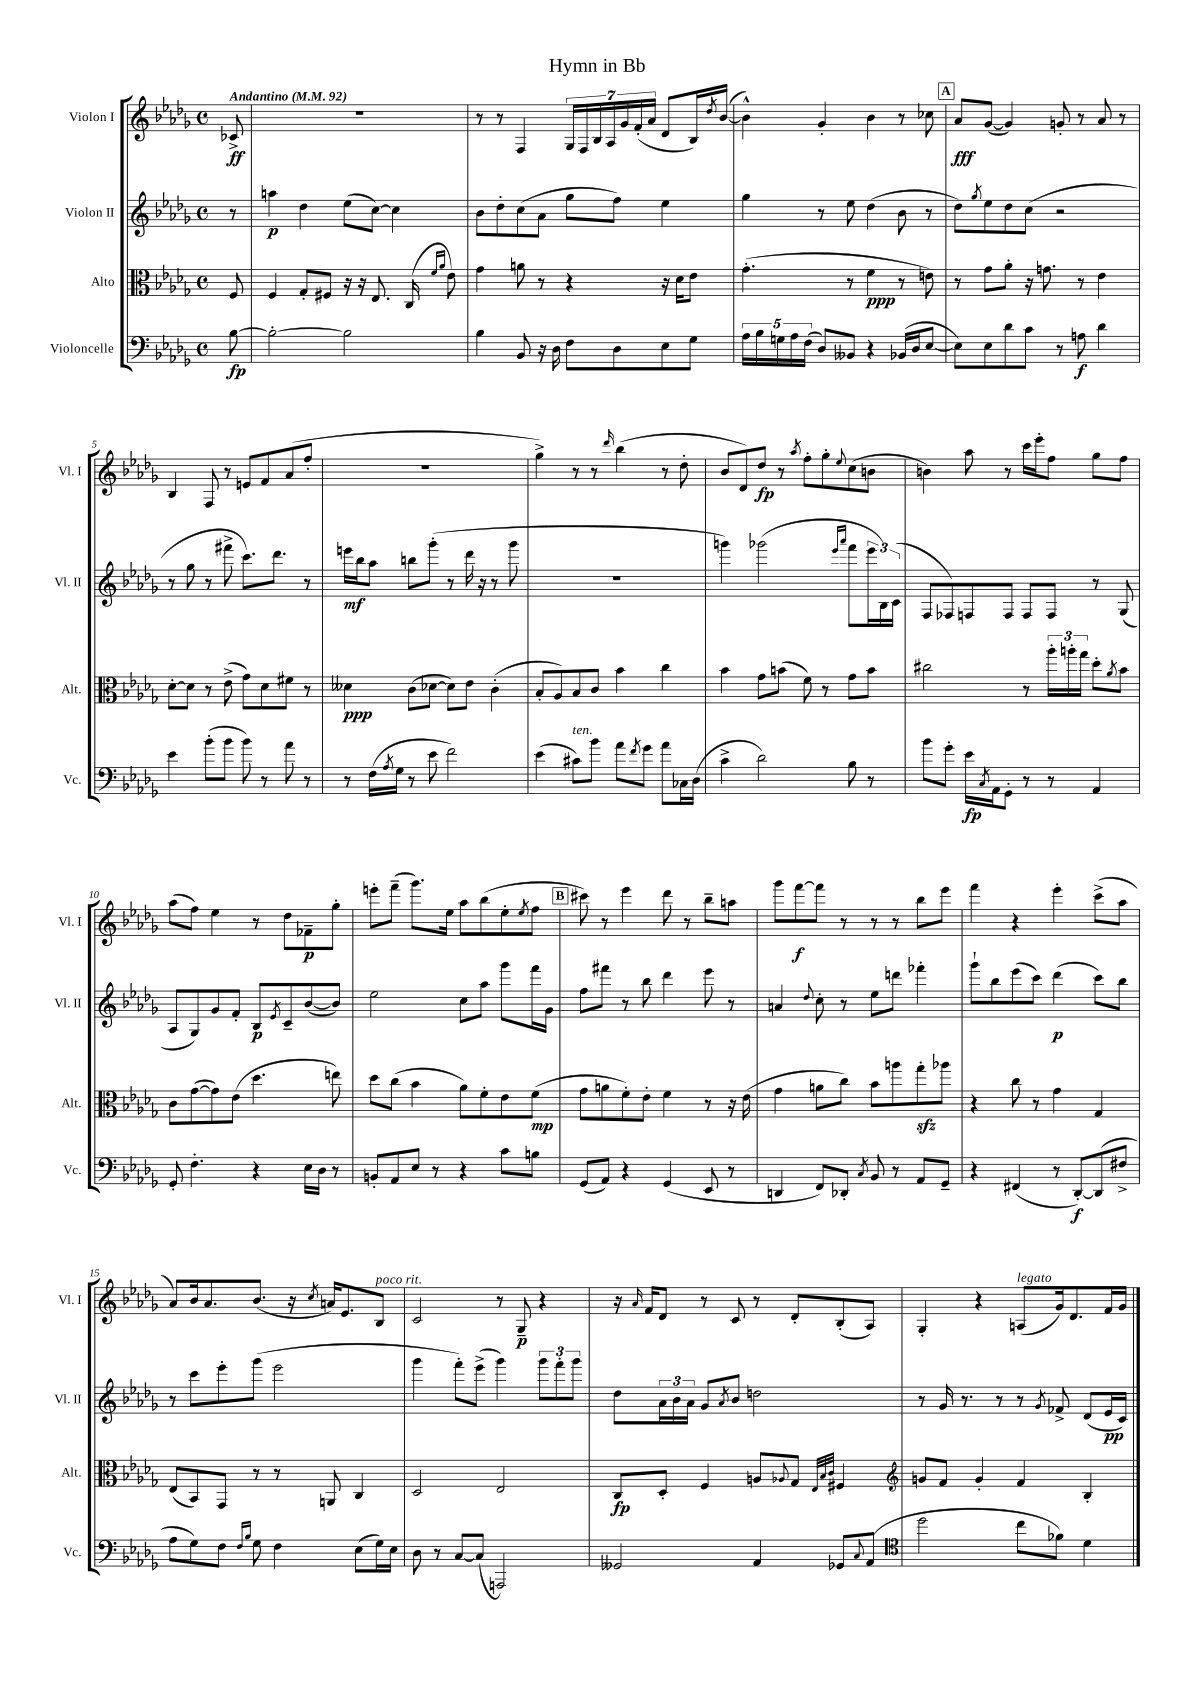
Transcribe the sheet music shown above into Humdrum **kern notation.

**kern	**dynam	**kern	**dynam	**kern	**dynam	**kern	**dynam
*part4	*part4	*part3	*part3	*part2	*part2	*part1	*part1
*staff4	*staff4	*staff3	*staff3	*staff2	*staff2	*staff1	*staff1
*I"Violoncelle	*	*I"Alto	*	*I"Violon II	*	*I"Violon I	*
*I'Vc.	*	*I'Alt.	*	*I'Vl. II	*	*I'Vl. I	*
*clefF4	*	*clefC3	*	*clefG2	*	*clefG2	*
*k[b-e-a-d-g-]	*	*k[b-e-a-d-g-]	*	*k[b-e-a-d-g-]	*	*k[b-e-a-d-g-]	*
*M4/4	*	*M4/4	*	*M4/4	*	*M4/4	*
*met(c)	*	*met(c)	*	*met(c)	*	*met(c)	*
*MM92	*	*MM92	*	*MM92	*	*MM92	*
=	=	=	=	=	=	=	=
!	!	!	!	!	!	!LO:TX:a:B:t=Andantino	!
[8B-\	fp	8F/	.	8r	.	8c-X^/	ff
=1	=1	=1	=1	=1	=1	=1	=1
2B-'\_	.	4F/	.	4aan\	p	1r	.
.	.	8G-'/L	.	4dd-\	.	.	.
.	.	8F#X/J	.	.	.	.	.
2B-\]	.	16r	.	(8ee-\L	.	.	.
.	.	16r	.	.	.	.	.
.	.	8.E-/	.	[8cc\J)	.	.	.
.	.	.	.	4cc\]	.	.	.
.	.	(16C/	.	.	.	.	.
.	.	16qqf/LL	.	.	.	.	.
.	.	16qqa-/JJ	.	.	.	.	.
.	.	8e-\)	.	.	.	.	.
=2	=2	=2	=2	=2	=2	=2	=2
4B-\	.	4g-\	.	8b-\L	.	8r	.
.	.	.	.	8dd-'\	.	8r	.
8BB-/	.	8an\	.	(8cc\	.	4F/	.
16r	.	8r	.	8a-\J	.	.	.
16D-\	.	.	.	.	.	.	.
8F\L	.	4r	.	8gg-\L	.	28G-/LL	.
.	.	.	.	.	.	28F/	.
.	.	.	.	.	.	28B-/	.
.	.	.	.	.	.	28A-/	.
8D-\	.	.	.	8ff\J)	.	.	.
.	.	.	.	.	.	28g-/	.
.	.	.	.	.	.	(28f'/	.
.	.	.	.	.	.	28a-/JJ	.
8E-\	.	16r	.	4ee-\	.	8d-/L	.
.	.	16d-\KL	.	.	.	.	.
8G-\J	.	8e-\J	.	.	.	16B-/L)	.
.	.	.	.	.	.	8qdd-/	.
.	.	.	.	.	.	([16b-/JJ	.
=3	=3	=3	=3	=3	=3	=3	=3
20A-\LL	.	(4.g-'\	.	4gg-\	.	4b-^^\])	.
20B-\	.	.	.	.	.	.	.
20Gn\	.	.	.	.	.	.	.
20A-\	.	.	.	.	.	.	.
(20F\JJ	.	.	.	.	.	.	.
8D-/L)	.	.	.	8r	.	4g-'/	.
8BB--X/J	.	8r	.	8ee-\	.	.	.
4r	.	4f\	ppp	(4dd-\	.	4b-\	.
(16BB-X/LL	.	8r	.	8b-\	.	8r	.
16D-/J	.	.	.	.	.	.	.
[8E-/J	.	8en\)	.	8r	.	8cc-X\	.
!!LO:REH:place=s1:t=A
=4	=4	=4	=4	=4	=4	=4	=4
8E-\L])	.	8r	.	8dd-\L)	.	8a-/L	fff
.	.	.	.	8qgg-/	.	.	.
8E-\	.	8g-\L	.	8ee-\	.	([8g-/J	.
8d-\	.	8a-'\J	.	8dd-\	.	4g-/])	.
8c\J	.	16r	.	(8cc\J	.	.	.
.	.	8.gn\	.	.	.	.	.
8r	.	.	.	2r	.	8gn'/	.
8An\	f	8r	.	.	.	8r	.
4d-\	.	4e-\	.	.	.	8a-/	.
.	.	.	.	.	.	8r	.
!!LO:LB:g=z
=5	=5	=5	=5	=5	=5	=5	=5
4e-\	.	[8d-'\L	.	8r	.	4B-/	.
.	.	8d-\J]	.	8gg-\	.	.	.
(8b-'\L	.	8r	.	8r	.	8F/	.
8b-\J	.	(8e-^\	.	8fff#X^\	.	8r	.
8b-\)	.	8g-\L)	.	8.ccc\L)	.	8en/L	.
8r	.	8d-\	.	.	.	8f/	.
.	.	.	.	8.ddd-\J	.	.	.
8a-\	.	8f#X\J	.	.	.	(8a-/	.
8r	.	8r	.	8r	.	8ff'/J	.
=6	=6	=6	=6	=6	=6	=6	=6
8r	.	4d--X\	ppp	16eeen\LL	mf	1r	.
.	.	.	.	16bb-\J	.	.	.
(16F\LL	.	.	.	8aa-\J	.	.	.
8qA-/	.	.	.	.	.	.	.
16G-\JJ	.	.	.	.	.	.	.
8r	.	(8c\L	.	8bbn\L	.	.	.
8e-\	.	[8d-X\J	.	(8ggg-'\J	.	.	.
2f\)	.	8d-\L])	.	8r	.	.	.
.	.	8e-\J	.	16ddd-\	.	.	.
.	.	.	.	16r	.	.	.
.	.	(4c'\	.	8r	.	.	.
.	.	.	.	8ggg-\	.	.	.
=7	=7	=7	=7	=7	=7	=7	=7
(4e-\	.	8B-'/L	.	1r	.	4gg-^\)	.
.	.	8A-/)	.	.	.	.	.
!LO:TX:a:i:t=ten.	!	!	!	!	!	!	!
8c#X\L)	.	8B-/	.	.	.	8r	.
8b-\J	.	8c/J	.	.	.	8r	.
.	.	.	.	.	.	16qqddd-/	.
8a-\L	.	4b-\	.	.	.	(4bb-\	.
8qf/	.	.	.	.	.	.	.
8g-\J	.	.	.	.	.	.	.
8a-\L	.	4cc\	.	.	.	8r	.
16C-X\L	.	.	.	.	.	8dd-'\	.
(16D-\JJ	.	.	.	.	.	.	.
=8	=8	=8	=8	=8	=8	=8	=8
4c^\	.	4b-\	.	4gggn\)	.	8b-/L	.
.	.	.	.	.	.	8d-/)	.
2d-\)	.	8g-\L	.	(2ggg-X\	.	8dd-/J	fp
.	.	(8bn\J	.	.	.	8r	.
.	.	.	.	.	.	8qaa-/	.
.	.	8f\)	.	.	.	8ff'\L	.
.	.	8r	.	.	.	8gg-'\	.
.	.	.	.	16qqeee-/LL	.	.	.
.	.	.	.	16qqaaa-/JJ	.	8qqee-/	.
8B-\	.	8g-\L	.	8fff\L	.	(8cc\	.
8r	.	8b\J	.	24eee-\L	.	8bn\J	.
.	.	.	.	24B-\)	.	.	.
.	.	.	.	(24c\JJ	.	.	.
=9	=9	=9	=9	=9	=9	=9	=9
8b-\L	.	2cc#X\	.	8F/L	.	4bn\)	.
8g-'\J	.	.	.	8F-X/)	.	.	.
16e-\LL	fp	.	.	8Fn/	.	8aa-\	.
8qC/	.	.	.	.	.	.	.
16AA-\J	.	.	.	.	.	.	.
8GG-'\J	.	.	.	8F/J	.	8r	.
8r	.	8r	.	8F/L	.	16ccc\LL	.
.	.	.	.	.	.	16eee-'\J	.
8r	.	24aa-'\LL	.	8F/J	.	8ff\J	.
.	.	24aan'\	.	.	.	.	.
.	.	24gg-\JJ	.	.	.	.	.
4AA-/	.	8dd-'\L	.	8r	.	8gg-\L	.
.	.	8qa-/	.	.	.	.	.
.	.	8b-\J	.	(8G-/	.	8ff\J	.
!!LO:LB:g=z
=10	=10	=10	=10	=10	=10	=10	=10
8GG-'/	.	8c\L	.	8A-/L	.	(8aa-\L	.
4.F'\	.	([8g-\	.	8G-/)	.	8ff\J)	.
.	.	8g-\])	.	8g-/	.	4ee-\	.
.	.	(8e-\J	.	8f'/J	.	.	.
4r	.	4.dd-\	.	8B-/L	p	8r	.
.	.	.	.	8qe-/	.	.	.
.	.	.	.	8c~/	.	8dd-\L	.
16E-\LL	.	.	.	([8b-/	.	8f-X~\	p
16D-\JJ	.	.	.	.	.	.	.
8r	.	8een\)	.	8b-/J])	.	8gg-'\J	.
=11	=11	=11	=11	=11	=11	=11	=11
8BBn'/L	.	8dd-\L	.	2ee-\	.	8eeen'\L	.
8AA-/	.	(8cc\J	.	.	.	(8fff~\J	.
8E-/J	.	4b-\	.	.	.	8.ggg-\L)	.
8r	.	.	.	.	.	.	.
.	.	.	.	.	.	16ee-\Jk	.
4r	.	8a-\L)	.	8cc\L	.	8aa-\L	.
.	.	8f'\	.	8aa-\J	.	(8bb-\	.
8c\L	.	8e-\	.	8ggg-\L	.	8ee-'\	.
.	.	.	.	.	.	8qee-/	.
8Bn\J	.	(8f\J	mp	16fff\L	.	8ff\J	.
.	.	.	.	16g-\JJ	.	.	.
!!LO:REH:place=s1:t=B
=12	=12	=12	=12	=12	=12	=12	=12
(8GG-/L	.	8g-\L	.	8ff\L	.	8ccc#X\)	.
8AA-/J)	.	8an\	.	8fff#X\J	.	8r	.
4r	.	8f'\)	.	8r	.	4eee-\	.
.	.	8e-'\J	.	8bb-\	.	.	.
(4GG-/	.	4f\	.	4ddd-\	.	8ddd-\	.
.	.	.	.	.	.	8r	.
8EE-/	.	8r	.	8eee-\	.	8bb-~\L	.
8r	.	16r	.	8r	.	8aan\J	.
.	.	(16e-\	.	.	.	.	.
=13	=13	=13	=13	=13	=13	=13	=13
4DDn/	.	4g-\	.	4an/	.	8ggg-\L	.
.	.	.	.	.	.	[8fff\	f
.	.	.	.	8qqdd-/	.	.	.
8FF/L)	.	8an\L	.	8cc'\	.	8fff\J]	.
8DD-X'/J	.	8cc\J)	.	8r	.	8r	.
8qC/	.	.	.	.	.	.	.
8BB-/	.	8b-\L	.	8ee-\L	.	8r	.
8r	.	8aan\	.	8dddn\J	.	8r	.
8AA-/L	.	8gg-zz'\	.	4fff-X'\	.	8bb-\L	.
8GG-~/J	.	8aa-X\J	.	.	.	8eee-\J	.
=14	=14	=14	=14	=14	=14	=14	=14
4r	.	4r	.	8ggg-`\L	.	4fff\	.
.	.	.	.	8bb-\	.	.	.
(4FF#X/	.	8cc\	.	(8eee-\	.	4r	.
.	.	8r	.	8ccc\J)	.	.	.
8r	.	4g-\	.	(4ddd-\	p	4eee-'\	.
[8DD-'/L)	f	.	.	.	.	.	.
(8DD-/]	.	4G-/	.	8ccc\L)	.	(8ccc^\L	.
8F#X^/J	.	.	.	8bb-\J	.	8aa-\J	.
!!LO:LB:g=z
=15	=15	=15	=15	=15	=15	=15	=15
8A-\L	.	(8E-/L	.	8r	.	8a-/L)	.
8G-\)	.	8BB-/)	.	8ccc\L	.	16b-/k	.
.	.	.	.	.	.	8.a-/	.
8F\J	.	8GG-/J	.	8eee-'\	.	.	.
16qqF/LL	.	.	.	.	.	.	.
16qqB-/JJ	.	.	.	.	.	.	.
8G-\	.	8r	.	(8ggg-\J	.	(8.b-/J	.
4F\	.	8r	.	2eee-\	.	.	.
.	.	.	.	.	.	16r	.
.	.	.	.	.	.	8qcc/	.
.	.	8AAn/	.	.	.	16an/KL)	.
.	.	.	.	.	.	8.e-/	.
(8E-\L	.	4C/	.	.	.	.	.
!	!	!	!	!	!	!LO:TX:a:i:t=poco rit.	!
16G-\L)	.	.	.	.	.	8B-/J	.
16E-\JJ	.	.	.	.	.	.	.
=16	=16	=16	=16	=16	=16	=16	=16
8D-\	.	2D-/	.	4ggg-\	.	2c/	.
8r	.	.	.	.	.	.	.
[8C/L	.	.	.	8fff'\L)	.	.	.
(8C/J]	.	.	.	(8eee-^\J	.	.	.
2AAAn/)	.	2E-/	.	4ggg-\)	.	8r	.
.	.	.	.	.	.	8G-~/	p
.	.	.	.	12ggg-\L	.	4r	.
.	.	.	.	12fff'\	.	.	.
.	.	.	.	12ggg-\J	.	.	.
=17	=17	=17	=17	=17	=17	=17	=17
2GG--X/	.	8C/L	fp	8dd-\L	.	16r	.
.	.	.	.	.	.	16qqa-/	.
.	.	.	.	.	.	16f/KL	.
.	.	8D-'/J	.	24a-\L	.	8d-/J	.
.	.	.	.	24b-\	.	.	.
.	.	.	.	24a-\JJ	.	.	.
.	.	4F/	.	8g-/L	.	8r	.
.	.	.	.	8qa-/	.	.	.
.	.	.	.	8b-/J	.	8c/	.
4AA-/	.	8An/L	.	2ddn\	.	8r	.
.	.	8qqA-X/	.	.	.	.	.
.	.	8G-/J	.	.	.	8d-'/L	.
.	.	32qqE-/LLL	.	.	.	.	.
.	.	32qqB-/	.	.	.	.	.
.	.	32qqc/JJJ	.	.	.	.	.
8GG-X/L	.	4F#X/	.	.	.	(8B-'/	.
8qqC/	.	.	.	.	.	.	.
(8AA-/J	.	.	.	.	.	8A-/J)	.
=18	=18	=18	=18	=18	=18	=18	=18
*clefC4	*	*clefG2	*	*	*	*	*
2dd-\	.	8gn/L	.	8r	.	4G-'/	.
.	.	8f/J	.	16g-/	.	.	.
.	.	.	.	8.r	.	.	.
.	.	4g'/	.	.	.	4r	.
.	.	.	.	8r	.	.	.
!	!	!	!	!	!	!LO:TX:a:i:t=legato	!
8cc\L	.	4f/	.	8r	.	(8An/L	.
.	.	.	.	8qg-/	.	.	.
8f-X\J)	.	.	.	8f-X^/	.	16g-/k)	.
.	.	.	.	.	.	8.d-/	.
4d-\	.	4B-'/	.	(8d-/L	.	.	.
.	.	.	.	16e-/L	pp	16f/L	.
.	.	.	.	16c/JJ)	.	16g-/JJ	.
==	==	==	==	==	==	==	==
*-	*-	*-	*-	*-	*-	*-	*-
